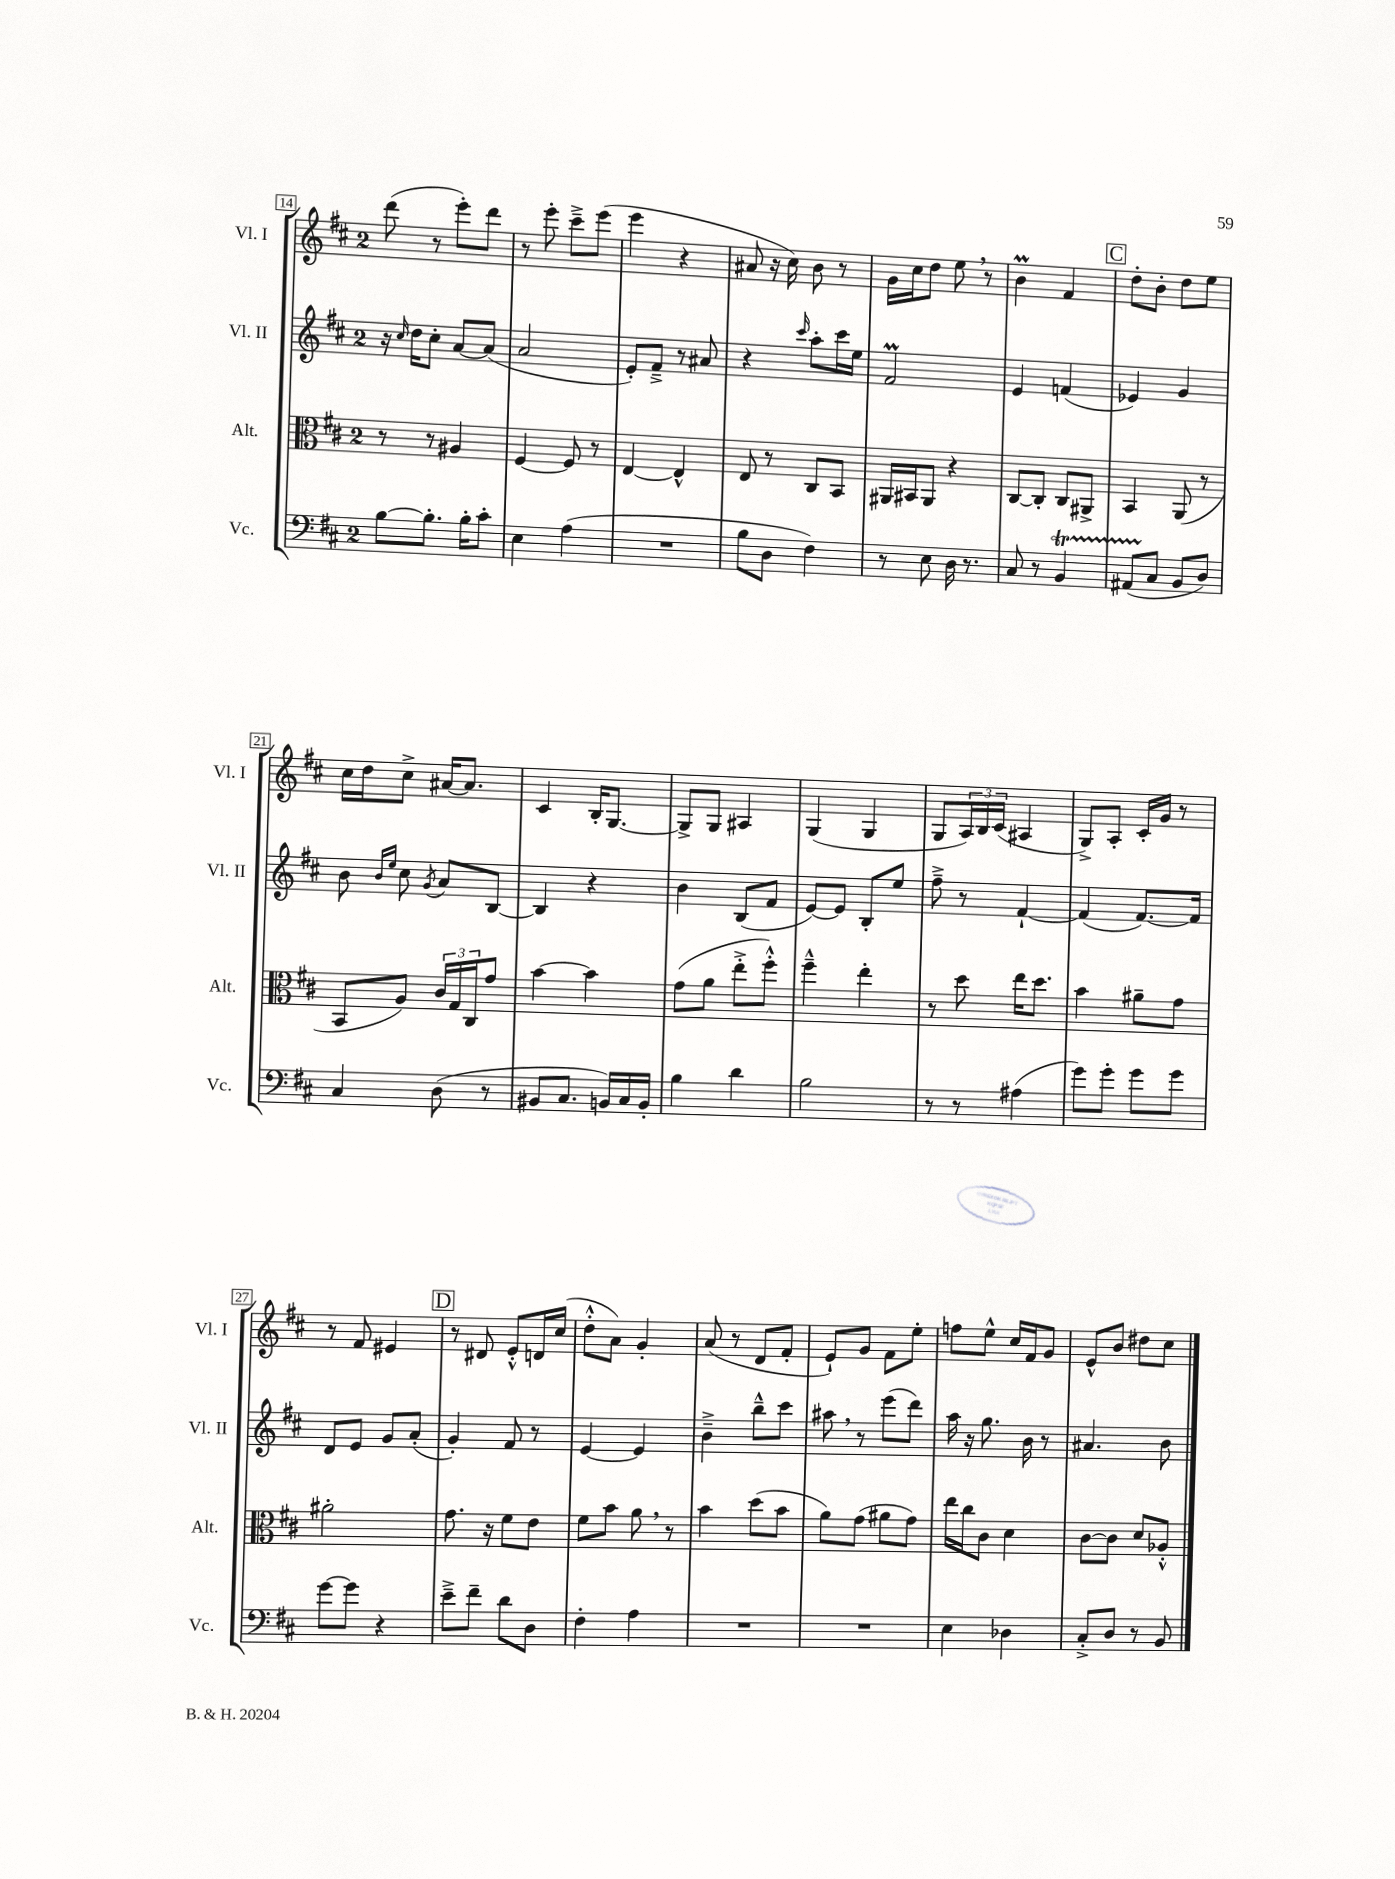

**kern	**kern	**kern	**kern
*staff4	*staff3	*staff2	*staff1
*clefF4	*clefC3	*clefG2	*clefG2
*k[f#c#]	*k[f#c#]	*k[f#c#]	*k[f#c#]
*M2/4	*M2/4	*M2/4	*M2/4
[8B\L	8r	16r	(8ddd\
.	.	16qqcc#/	.
.	.	16dd\LK	.
8.B'\]J	8r	8cc#'\J	8r
.	4A#/	[8a/L	8eee'\L)
16B'\LK	.	.	.
8c#'\J	.	(8a/]J	8ddd\J
=	=	=	=
4E\	[4F#/	2a/	8r
.	.	.	8eee'\
(4A\	8F#/]	.	8ccc#~^\L
.	8r	.	(8eee\J
=	=	=	=
2r	[4E/	8e'/L)	4eee\
.	.	8f#~^/J	.
.	4E^^/]	8r	4r
.	.	8a#/	.
=	=	=	=
8B\L	8E/	4r	8a#/
8D\J	8r	.	16r
.	.	.	16cc#\)
.	.	16qqccc#/	.
4F#\)	8C#/L	8aa'\L	8b\
.	8BB/J	16ccc#\L	8r
.	.	16ee\JJ	.
=	=	=	=
8r	16AA#/LL	2f#/	16g\LL
.	16BB#/J	.	16cc#\J
8E\	8AA#/J	.	8dd\J
16D\	4r	.	8ee\
8.r	.	.	.
.	.	.	8r
=	=	=	=
8C#/	[8C#/L	4e/	4b\
8r	8C#'/]J	.	.
4BB/	8C#/L	(4f/	4f#/
.	8AA#^/J	.	.
=	=	=	=
(8AA#/L	4BB/	4e-/)	8dd'\L
8C#/J	.	.	8b'\J
8BB/L	(8AA/	4g/	8dd\L
8D/J)	8r	.	8ee\J
=	=	=	=
4C#/	8BB/L	8b\	16cc#\LL
.	.	.	16dd\J
.	.	16qqb/LL	.
.	.	16qqee/JJ	.
.	8A/J)	8cc#\	8cc#^\J
.	.	8qg/	.
(8D\	24c#/LL	8a/L	[16a#/LK
.	24G/	.	.
.	.	.	8.a#/]J
.	24C#/J	.	.
8r	8g/J	[8B/J	.
=	=	=	=
8BB#/L	[4b\	4B/]	4c#/
8.C#/J	.	.	.
.	4b\]	4r	16B'/LK
16BB/LL)	.	.	[8.G/J
16C#/	.	.	.
16BB'/JJ	.	.	.
=	=	=	=
4B\	(8g\L	4b\	8G^/]L
.	8a\J	.	8G/J
4d\	8ee'^\L	(8B/L	4A#/
.	8ff#'^^\J)	8f#/J	.
=	=	=	=
2B\	4ff#~^^\	[8e/L)	(4G/
.	.	8e/]J	.
.	4ee'\	8B'/L	4G/
.	.	8ee/J	.
=	=	=	=
8r	8r	8ff#~^\	8G/L
8r	8dd\	8r	24A/L)
.	.	.	24B/
.	.	.	(24c#/JJ
(4A#\	16ee\LK	[4f#`/	4A#/
.	8.dd\J	.	.
=	=	=	=
8g\L)	4b\	(4f#/]	8G^/L)
8g'\J	.	.	8A'/J
8g\L	8a#~\L	[8.f#/L)	16c#'/LL
.	.	.	16g/JJ
8g\J	8g\J	.	8r
.	.	16f#/]Jk	.
=	=	=	=
[8g\L	2a#'\	8d/L	8r
8g\]J	.	8e/J	8f#/
4r	.	8g/L	4e#/
.	.	(8a'/J	.
=	=	=	=
8e~^\L	8.g\	4g'/)	8r
8f#~\J	.	.	8d#/
.	16r	.	.
8d\L	8f#\L	8f#/	8e'^^/L
8D\J	8e\J	8r	16d/L
.	.	.	(16cc#/JJ
=	=	=	=
4F#'\	8f#\L	[4e/	8dd'^^\L
.	8b\J	.	8a\J)
4A\	8a\	4e/]	4g'/
.	8r	.	.
=	=	=	=
2r	4b\	4b~^\	(8a/
.	.	.	8r
.	(8dd\L	8bb~^^\L	8d/L
.	8b\J	8ccc#\J	8f#'/J
=	=	=	=
2r	8a\L)	8aa#\	8e`/L)
.	(8g\J	8r	8g/J
.	8a#\L	(8eee\L	8f#\L
.	8g\J)	8ddd\J)	8ee'\J
=	=	=	=
4E\	16ee\LL	16aa\	8ff\L
.	16cc#\J	16r	.
.	8c#\J	8.gg\	8ee^^\J
4D-\	4d\	.	16cc#/LL
.	.	16b\	16f#/J
.	.	8r	8g/J
=	=	=	=
8C#'^/L	[8c#\L	4.a#/	8e^^/L
8D/J	8c#\]J	.	8b/J
8r	8d/L	.	8dd#\L
8BB/	8A-'^^/J	8b\	8cc#\J
==	==	==	==
*-	*-	*-	*-
